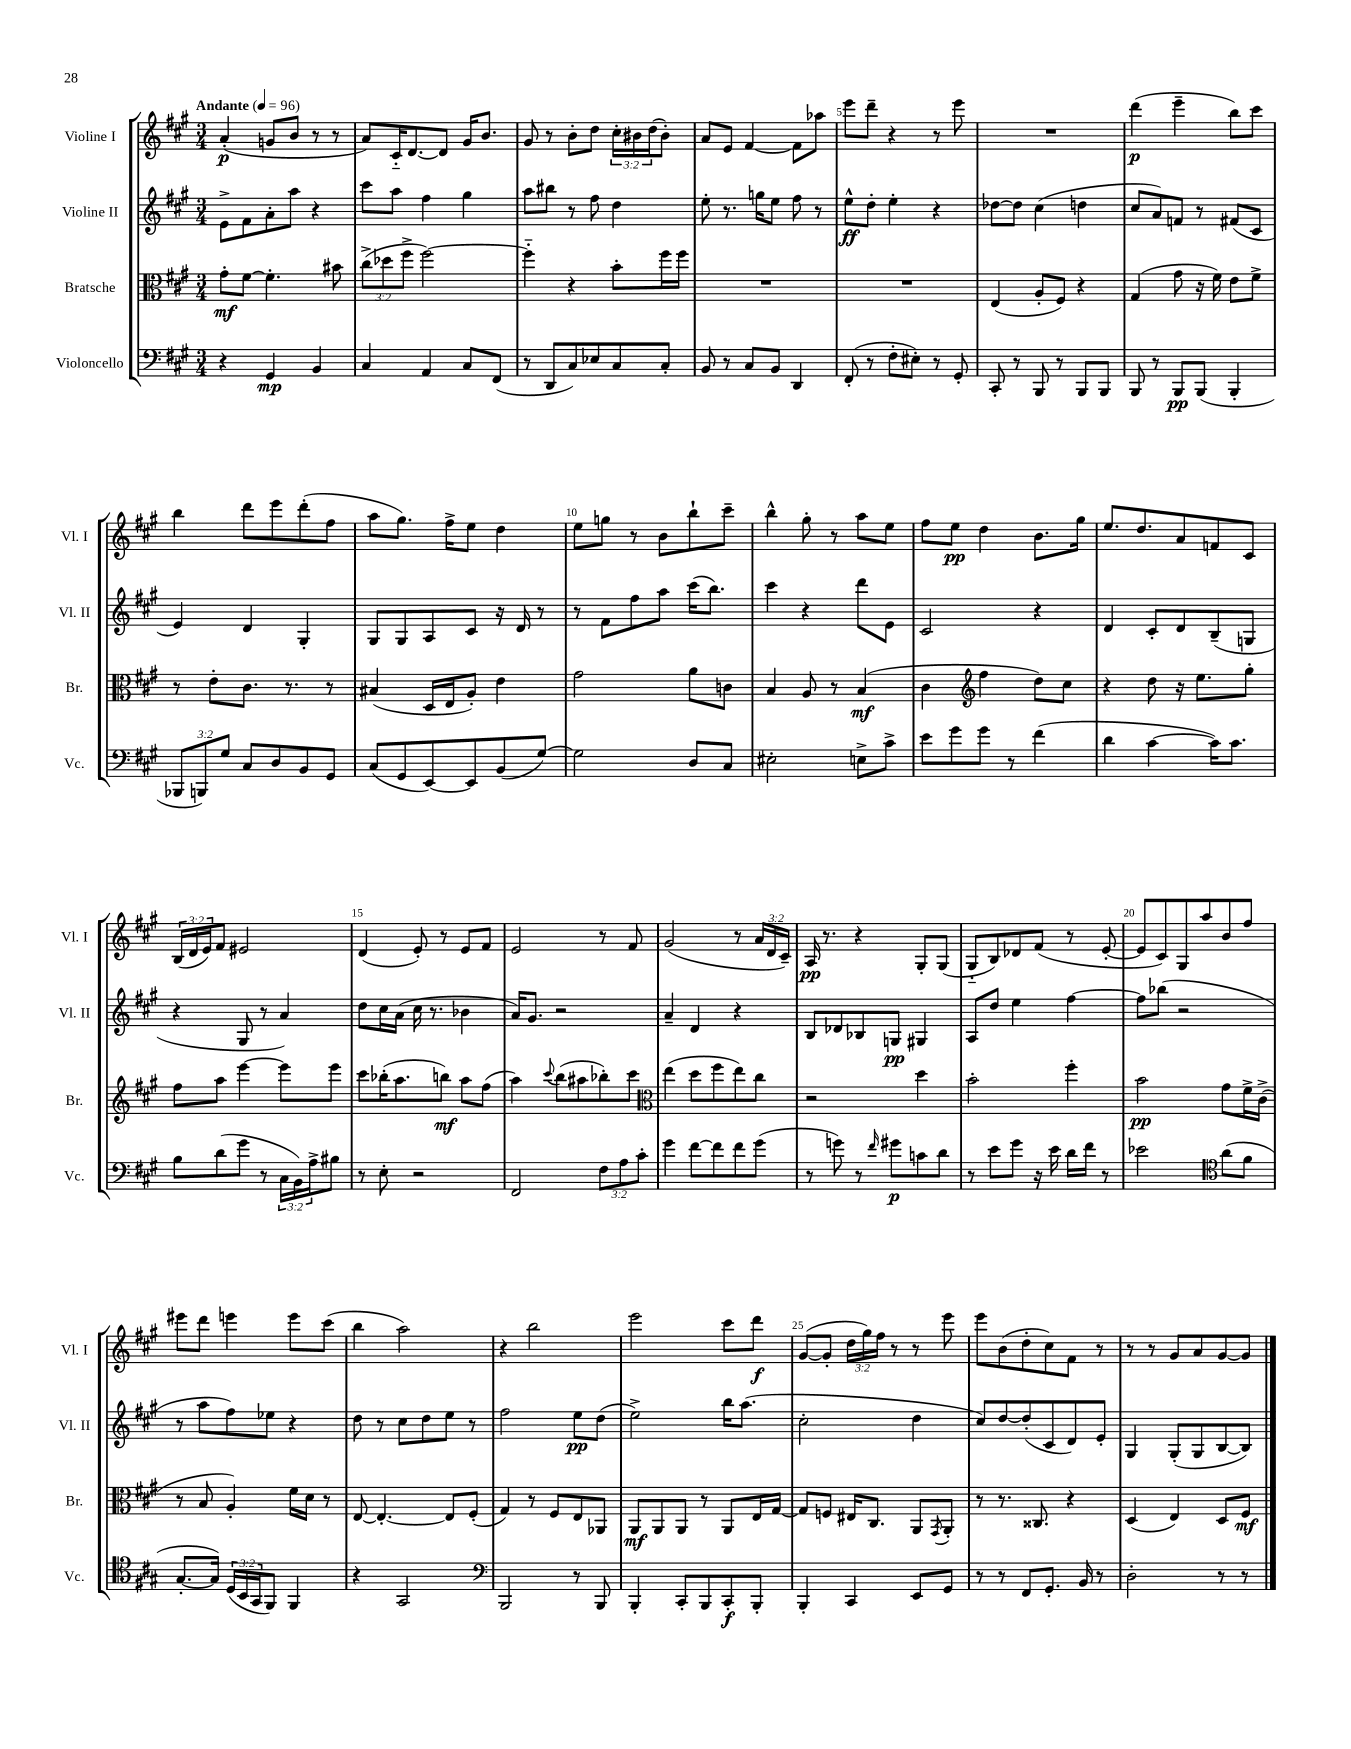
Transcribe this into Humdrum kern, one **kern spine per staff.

**kern	**dynam	**kern	**dynam	**kern	**dynam	**kern	**dynam
*part4	*part4	*part3	*part3	*part2	*part2	*part1	*part1
*staff4	*staff4	*staff3	*staff3	*staff2	*staff2	*staff1	*staff1
*I"Violoncello	*	*I"Bratsche	*	*I"Violine II	*	*I"Violine I	*
*I'Vc.	*	*I'Br.	*	*I'Vl. II	*	*I'Vl. I	*
*clefF4	*	*clefC3	*	*clefG2	*	*clefG2	*
*k[f#c#g#]	*	*k[f#c#g#]	*	*k[f#c#g#]	*	*k[f#c#g#]	*
*M3/4	*	*M3/4	*	*M3/4	*	*M3/4	*
*MM96	*	*MM96	*	*MM96	*	*MM96	*
=1	=1	=1	=1	=1	=1	=1	=1
!	!	!	!	!	!	!LO:TX:a:B:t=Andante	!
4r	.	8g#'\L	mf	8e^\L	.	(4a'/	p
.	.	[8f#\J	.	8f#\	.	.	.
4GG#/	mp	4.f#'\]	.	8a'\	.	8gn/L	.
.	.	.	.	8aa\J	.	8b/J	.
4BB/	.	.	.	4r	.	8r	.
.	.	8b#X\	.	.	.	8r	.
=2	=2	=2	=2	=2	=2	=2	=2
4C#/	.	(12cc#^\L	.	8ccc#\L	.	8a/L)	.
.	.	12dd-X\	.	.	.	.	.
.	.	.	.	8aa\J	.	16c#/K	.
.	.	12ff#^\J	.	.	.	.	.
.	.	.	.	.	.	[8.d/	.
4AA/	.	[2ff#\)	.	4ff#\	.	.	.
.	.	.	.	.	.	8d/J]	.
8C#/L	.	.	.	4gg#\	.	16g#/KL	.
.	.	.	.	.	.	8.b/J	.
(8FF#/J	.	.	.	.	.	.	.
=3	=3	=3	=3	=3	=3	=3	=3
8r	.	4ff#\]	.	8aa\L	.	8g#/	.
8DD/L	.	.	.	8bb#X\J	.	8r	.
8C#/)	.	4r	.	8r	.	8b'\L	.
8E-X/	.	.	.	8ff#\	.	8dd\J	.
8C#/	.	8b'\L	.	4dd\	.	24cc#'\LL	.
.	.	.	.	.	.	24b#X\	.
.	.	.	.	.	.	(24dd\J	.
8C#'/J	.	16ff#\L	.	.	.	8b#'\J)	.
.	.	16ff#\JJ	.	.	.	.	.
=4	=4	=4	=4	=4	=4	=4	=4
8BB/	.	2.r	.	8ee'\	.	8a/L	.
8r	.	.	.	8.r	.	8e/J	.
8C#/L	.	.	.	.	.	[4f#/	.
.	.	.	.	16ggn\KL	.	.	.
8BB/J	.	.	.	8ee\J	.	.	.
4DD/	.	.	.	8ff#\	.	8f#\L]	.
.	.	.	.	8r	.	8aa-X\J	.
=5	=5	=5	=5	=5	=5	=5	=5
(8FF#'/	.	2.r	.	8ee^^\L	ff	8eee\L	.
8r	.	.	.	8dd'\J	.	8ddd~\J	.
8F#'\L	.	.	.	4ee'\	.	4r	.
8E#X'\J)	.	.	.	.	.	.	.
8r	.	.	.	4r	.	8r	.
8GG#'/	.	.	.	.	.	8eee\	.
=6	=6	=6	=6	=6	=6	=6	=6
8CC#'/	.	(4E/	.	[8dd-X\L	.	2.r	.
8r	.	.	.	8dd-\J]	.	.	.
8BBB/	.	8A'/L	.	(4cc#\	.	.	.
8r	.	8F#/J)	.	.	.	.	.
8BBB/L	.	4r	.	4ddn\	.	.	.
8BBB/J	.	.	.	.	.	.	.
=7	=7	=7	=7	=7	=7	=7	=7
8BBB/	.	(4G#/	.	8cc#/L	.	(4ddd\	p
8r	.	.	.	8a/)	.	.	.
8BBB/L	pp	8g#\	.	8fn/J	.	4eee~\	.
(8BBB/J	.	16r	.	8r	.	.	.
.	.	16f#\)	.	.	.	.	.
4BBB'/	.	8e\L	.	(8f#X/L	.	8bb\L)	.
.	.	8f#^\J	.	8c#/J	.	8ccc#\J	.
!!LO:LB:g=z
=8	=8	=8	=8	=8	=8	=8	=8
12BBB-X/L	.	8r	.	4e/)	.	4bb\	.
12BBBn/)	.	.	.	.	.	.	.
.	.	8e'\L	.	.	.	.	.
12G#/J	.	.	.	.	.	.	.
8C#/L	.	8.c#\J	.	4d/	.	8ddd\L	.
8D/	.	.	.	.	.	8eee\	.
.	.	8.r	.	.	.	.	.
8BB/	.	.	.	4G#'/	.	(8ddd'\	.
8GG#/J	.	8r	.	.	.	8ff#\J	.
=9	=9	=9	=9	=9	=9	=9	=9
(8C#/L	.	(4B#X/	.	8G#/L	.	8aa\L	.
8GG#/	.	.	.	8G#/	.	8.gg#\J)	.
[8EE/)	.	16D/LL	.	8A/	.	.	.
.	.	16E/J	.	.	.	16ff#^\KL	.
8EE/]	.	8A'/J)	.	8c#/J	.	8ee\J	.
(8BB/	.	4e\	.	16r	.	4dd\	.
.	.	.	.	16d/	.	.	.
[8G#/J)	.	.	.	8r	.	.	.
=10	=10	=10	=10	=10	=10	=10	=10
2G#\]	.	2g#\	.	8r	.	8ee\L	.
.	.	.	.	8f#\L	.	8ggn\J	.
.	.	.	.	8ff#\	.	8r	.
.	.	.	.	8aa\J	.	8b\L	.
8D/L	.	8a\L	.	(16ccc#\KL	.	8bb`\	.
.	.	.	.	8.bb\J)	.	.	.
8C#/J	.	8cn\J	.	.	.	8ccc#~\J	.
=11	=11	=11	=11	=11	=11	=11	=11
2E#X'\	.	4B/	.	4ccc#\	.	4bb^^\	.
.	.	8A/	.	4r	.	8gg#'\	.
.	.	8r	.	.	.	8r	.
8En^\L	.	(4B/	mf	8ddd\L	.	8aa\L	.
8c#^\J	.	.	.	8e\J	.	8ee\J	.
=12	=12	=12	=12	=12	=12	=12	=12
8e\L	.	4c#\	.	2c#/	.	8ff#\L	.
8g#\	.	.	.	.	.	8ee\J	pp
*	*	*clefG2	*	*	*	*	*
8g#\J	.	4ff#\	.	.	.	4dd\	.
8r	.	.	.	.	.	.	.
(4f#\	.	8dd\L)	.	4r	.	8.b\L	.
.	.	8cc#\J	.	.	.	.	.
.	.	.	.	.	.	16gg#\Jk	.
=13	=13	=13	=13	=13	=13	=13	=13
4d\	.	4r	.	4d/	.	8.ee/L	.
.	.	.	.	.	.	8.dd/	.
[4c#\	.	8dd\	.	8c#'/L	.	.	.
.	.	16r	.	8d/	.	8a/	.
.	.	8.ee\L	.	.	.	.	.
16c#\KL])	.	.	.	(8B~/	.	8fn/	.
8.c#\J	.	.	.	.	.	.	.
.	.	8gg#'\J	.	8Gn/J	.	8c#/J	.
!!LO:LB:g=z
=14	=14	=14	=14	=14	=14	=14	=14
8B\L	.	8ff#\L	.	4r	.	(24B/LL	.
.	.	.	.	.	.	24d/	.
.	.	.	.	.	.	24e/J)	.
(8d\	.	8aa\J	.	.	.	8f#/J	.
8g#\J	.	[4eee\	.	8G#/	.	2e#X/	.
8r	.	.	.	8r	.	.	.
24C#\LL	.	8eee\L]	.	4a/)	.	.	.
24BB\)	.	.	.	.	.	.	.
24A^\J	.	.	.	.	.	.	.
8B#X\J	.	8eee\J	.	.	.	.	.
=15	=15	=15	=15	=15	=15	=15	=15
8r	.	8ccc#\L	.	8dd\L	.	(4d/	.
8E'\	.	(16bb-X'\K	.	16cc#\L	.	.	.
.	.	8.aa\	.	(16a\JJ	.	.	.
2r	.	.	.	16cc#\	.	8e'/)	.
.	.	.	.	8.r	.	.	.
.	.	8bbn\J)	mf	.	.	8r	.
.	.	8aa\L	.	4b-X\	.	8e/L	.
.	.	(8ff#\J	.	.	.	8f#/J	.
=16	=16	=16	=16	=16	=16	=16	=16
2FF#/	.	4aa\)	.	16a/KL)	.	2e/	.
.	.	.	.	8.g#/J	.	.	.
.	.	8qqccc#/	.	.	.	.	.
.	.	(8bb\L	.	2r	.	.	.
.	.	8aa#X\	.	.	.	.	.
12F#\L	.	8bb-X'\)	.	.	.	8r	.
12A\	.	.	.	.	.	.	.
.	.	8ccc#\J	.	.	.	8f#/	.
12c#'\J	.	.	.	.	.	.	.
=17	=17	=17	=17	=17	=17	=17	=17
*	*	*clefC3	*	*	*	*	*
4g#\	.	(4ee\	.	4a~/	.	(2g#/	.
[8f#\L	.	8dd\L	.	4d/	.	.	.
8f#\]	.	8ff#\	.	.	.	.	.
8f#\	.	8ee\)	.	4r	.	8r	.
(8g#\J	.	8cc#\J	.	.	.	24a/LL	.
.	.	.	.	.	.	24d/	.
.	.	.	.	.	.	24c#~/JJ)	.
=18	=18	=18	=18	=18	=18	=18	=18
8r	.	2r	.	8B/L	.	16A/	pp
.	.	.	.	.	.	8.r	.
8gn\)	.	.	.	8d-X/	.	.	.
8r	.	.	.	8B-X/	.	4r	.
16qqf#/	.	.	.	.	.	.	.
8g#X\L	p	.	.	8Gn/J	pp	.	.
8cn\	.	4dd\	.	4G#X/	.	8G#'/L	.
8d\J	.	.	.	.	.	(8G#/J	.
=19	=19	=19	=19	=19	=19	=19	=19
8r	.	2b'\	.	8A/L	.	8G#/L	.
8e\L	.	.	.	8dd/J	.	8B/)	.
8g#\J	.	.	.	4ee\	.	8d-X/	.
16r	.	.	.	.	.	(8f#/J	.
16e\	.	.	.	.	.	.	.
16d\LL	.	4ff#'\	.	[4ff#\	.	8r	.
16f#\JJ	.	.	.	.	.	.	.
8r	.	.	.	.	.	[8e'/	.
=20	=20	=20	=20	=20	=20	=20	=20
2e-X\	.	2b\	pp	8ff#\L]	.	8e/L]	.
.	.	.	.	(8bb-X\J	.	8c#/)	.
.	.	.	.	2r	.	8G#/	.
.	.	.	.	.	.	8aa/	.
*clefC4	*	*	*	*	*	*	*
(8a\L	.	8g#\L	.	.	.	8b/	.
8f#\J	.	16f#^\L	.	.	.	8ff#/J	.
.	.	(16c#^\JJ	.	.	.	.	.
!!LO:LB:g=z
=21	=21	=21	=21	=21	=21	=21	=21
[8.G#'/L	.	8r	.	8r	.	8eee#X\L	.
.	.	8B/	.	8aa\L	.	8ddd\J	.
16G#/Jk])	.	.	.	.	.	.	.
(24D/LL	.	4A'/)	.	8ff#\)	.	4eeen\	.
24BB/	.	.	.	.	.	.	.
24GG#/J	.	.	.	.	.	.	.
8FF#/J)	.	.	.	8ee-X\J	.	.	.
4FF#/	.	16f#\LL	.	4r	.	8eee\L	.
.	.	16d\JJ	.	.	.	.	.
.	.	8r	.	.	.	(8ccc#\J	.
=22	=22	=22	=22	=22	=22	=22	=22
4r	.	[8E/	.	8dd\	.	4bb\	.
.	.	4.E'/_	.	8r	.	.	.
2GG#/	.	.	.	8cc#\L	.	2aa\)	.
.	.	.	.	8dd\	.	.	.
.	.	8E/L]	.	8ee\J	.	.	.
.	.	(8F#'/J	.	8r	.	.	.
=23	=23	=23	=23	=23	=23	=23	=23
*clefF4	*	*	*	*	*	*	*
2BBB/	.	4G#/)	.	2ff#\	.	4r	.
.	.	8r	.	.	.	2bb\	.
.	.	8F#/L	.	.	.	.	.
8r	.	8E/	.	8ee\L	pp	.	.
8BBB/	.	8AA-X/J	.	(8dd\J	.	.	.
=24	=24	=24	=24	=24	=24	=24	=24
4BBB'/	.	8AA/L	mf	2ee^\)	.	2eee\	.
.	.	8AA/	.	.	.	.	.
8CC#'/L	.	8AA/J	.	.	.	.	.
8BBB/	.	8r	.	.	.	.	.
8CC#'/	f	8AA/L	.	16bb\KL	.	8ccc#\L	.
.	.	.	.	(8.aa\J	.	.	.
8BBB'/J	.	16E/L	.	.	.	8ddd\J	f
.	.	[16G#/JJ	.	.	.	.	.
=25	=25	=25	=25	=25	=25	=25	=25
4BBB'/	.	8G#/L]	.	2cc#'\	.	([8g#/L	.
.	.	8Fn/J	.	.	.	8g#'/J]	.
4CC#/	.	16E#X/KL	.	.	.	24dd\LL	.
.	.	.	.	.	.	24gg#\)	.
.	.	8.C#/J	.	.	.	.	.
.	.	.	.	.	.	24ff#\JJ	.
.	.	.	.	.	.	8r	.
8EE/L	.	8AA/L	.	4dd\	.	8r	.
.	.	8qGG#/	.	.	.	.	.
8GG#/J	.	8AA'/J	.	.	.	8eee\	.
=26	=26	=26	=26	=26	=26	=26	=26
8r	.	8r	.	8cc#/L)	.	8eee\L	.
8r	.	8.r	.	[8dd/	.	(8b\	.
8FF#/L	.	.	.	(8dd'/]	.	8dd'\	.
.	.	8.C##X/	.	.	.	.	.
8.GG#'/J	.	.	.	8c#/	.	8cc#\)	.
.	.	4r	.	8d/)	.	8f#\J	.
16BB/	.	.	.	.	.	.	.
8r	.	.	.	8e'/J	.	8r	.
=27	=27	=27	=27	=27	=27	=27	=27
2D'\	.	(4D/	.	4G#/	.	8r	.
.	.	.	.	.	.	8r	.
.	.	4E/)	.	(8G#'/L	.	8g#/L	.
.	.	.	.	8G#/	.	8a/	.
8r	.	8D/L	.	[8B/	.	[8g#/	.
8r	.	8F#/J	mf	8B/J])	.	8g#/J]	.
==	==	==	==	==	==	==	==
*-	*-	*-	*-	*-	*-	*-	*-
